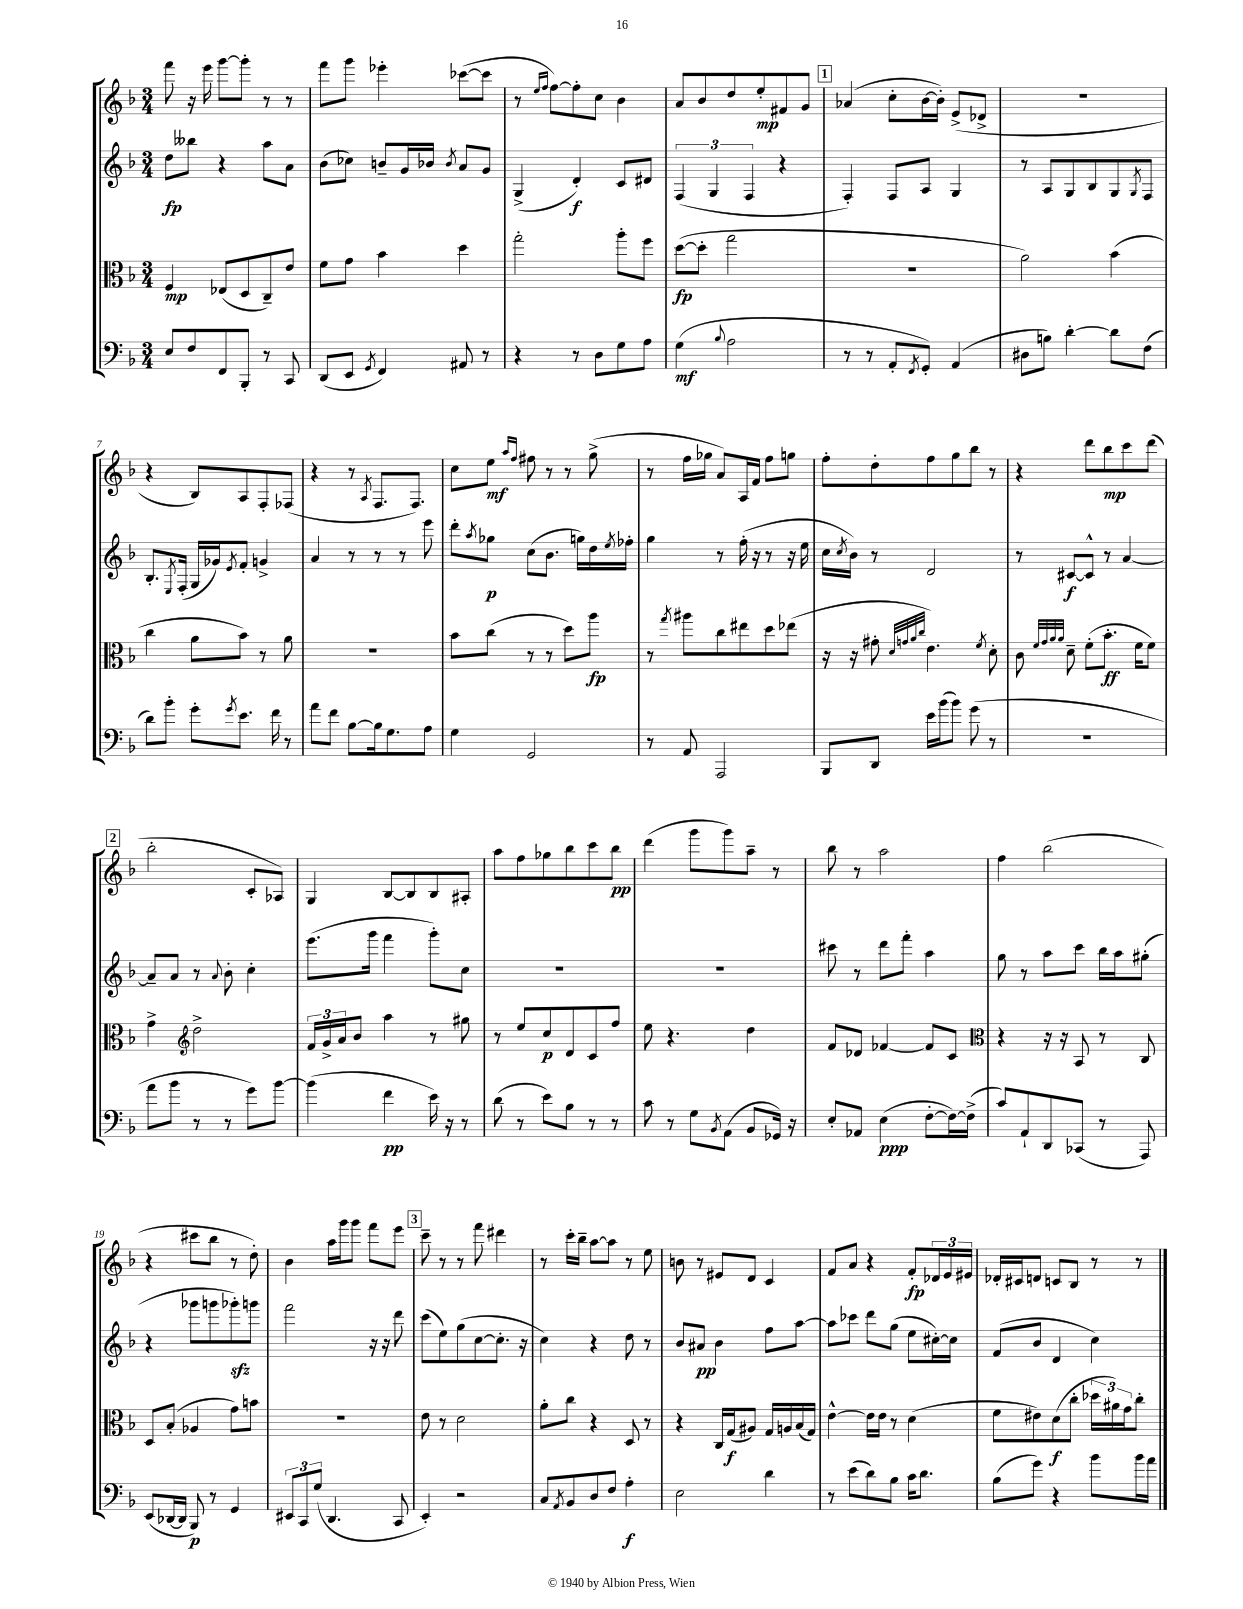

**kern	**dynam	**kern	**dynam	**kern	**dynam	**kern	**dynam
*part4	*part4	*part3	*part3	*part2	*part2	*part1	*part1
*staff4	*staff4	*staff3	*staff3	*staff2	*staff2	*staff1	*staff1
*clefF4	*	*clefC3	*	*clefG2	*	*clefG2	*
*k[b-]	*	*k[b-]	*	*k[b-]	*	*k[b-]	*
*M3/4	*	*M3/4	*	*M3/4	*	*M3/4	*
=1	=1	=1	=1	=1	=1	=1	=1
8E/L	.	4F/	mp	8dd\L	fp	8fff\	.
8F/	.	.	.	8bb--X\J	.	16r	.
.	.	.	.	.	.	16eee\	.
8FF/	.	(8E-X/L	.	4r	.	[8ggg\L	.
8BBB-'/J	.	8D/	.	.	.	8ggg'\J]	.
8r	.	8C~/)	.	8aa\L	.	8r	.
8CC/	.	8e/J	.	8a\J	.	8r	.
=2	=2	=2	=2	=2	=2	=2	=2
(8DD/L	.	8f\L	.	(8b-\L	.	8fff\L	.
8EE/J	.	8g\J	.	8cc-X\J)	.	8ggg\J	.
8qGG/	.	.	.	.	.	.	.
4FF/)	.	4b-\	.	8bn~/L	.	4eee-X'\	.
.	.	.	.	16g/L	.	.	.
.	.	.	.	16b-X/JJ	.	.	.
.	.	.	.	8qb-/	.	.	.
8AA#X/	.	4dd\	.	8a/L	.	([8ccc-X\L	.
8r	.	.	.	8g/J	.	8ccc-\J]	.
=3	=3	=3	=3	=3	=3	=3	=3
4r	.	2gg'\	.	(4G^/	.	8r	.
.	.	.	.	.	.	16qqee/LL	.
.	.	.	.	.	.	16qqff/JJ	.
.	.	.	.	.	.	[8ff\L)	.
8r	.	.	.	4d'/)	f	8ff'\]	.
8D\L	.	.	.	.	.	8cc\J	.
8G\	.	8aa'\L	.	8c/L	.	4b-\	.
8A\J	.	8ff\J	.	8d#X/J	.	.	.
=4	=4	=4	=4	=4	=4	=4	=4
(4G\	mf	([8dd\L	fp	(6F/	.	8a/L	.
.	.	8dd'\J]	.	.	.	8b-/	.
.	.	.	.	6G/	.	.	.
8qqB-/	.	.	.	.	.	.	.
2A\	.	2gg\	.	.	.	8dd/	.
.	.	.	.	6F/	.	.	.
.	.	.	.	.	.	8ee'/	mp
.	.	.	.	4r	.	8f#X/	.
.	.	.	.	.	.	8g/J	.
!!LO:REH:place=s1:t=1
=5	=5	=5	=5	=5	=5	=5	=5
8r	.	2.r	.	4F'/)	.	(4a-X/	.
8r	.	.	.	.	.	.	.
8AA'/L	.	.	.	8F/L	.	8cc'\L	.
8qFF/	.	.	.	.	.	.	.
8GG'/J)	.	.	.	8A/J	.	[16b-\L	.
.	.	.	.	.	.	16b-'\JJ])	.
(4AA/	.	.	.	4G/	.	(8e^/L	.
.	.	.	.	.	.	8d-X^/J	.
=6	=6	=6	=6	=6	=6	=6	=6
8D#X\L	.	2a\)	.	8r	.	2.r	.
8Bn\J)	.	.	.	8A/L	.	.	.
[4d'\	.	.	.	8G/	.	.	.
.	.	.	.	8B-/	.	.	.
8d\L]	.	(4b-\	.	8G/	.	.	.
.	.	.	.	8qG/	.	.	.
(8F\J	.	.	.	8F/J	.	.	.
!!LO:LB:g=z
=7	=7	=7	=7	=7	=7	=7	=7
8d\L)	.	4cc\	.	8.B-'/L	.	4r	.
8b-'\J	.	.	.	.	.	.	.
.	.	.	.	8qE/	.	.	.
.	.	.	.	(16F'/Jk	.	.	.
8g'\L	.	8a\L	.	16G/LL	.	8B-/L)	.
.	.	.	.	16g-X/J)	.	.	.
8qg/	.	.	.	8qe/	.	.	.
8.e\J	.	8b-\J)	.	8f'/J	.	8A/	.
.	.	8r	.	4gn^/	.	8F'/	.
16f\	.	.	.	.	.	.	.
8r	.	8a\	.	.	.	(8F-X/J	.
=8	=8	=8	=8	=8	=8	=8	=8
8a\L	.	2.r	.	4a/	.	4r	.
8f\J	.	.	.	.	.	.	.
[8B-\L	.	.	.	8r	.	8r	.
.	.	.	.	.	.	8qA/	.
16B-\k]	.	.	.	8r	.	8.F/L	.
8.G\	.	.	.	.	.	.	.
.	.	.	.	8r	.	.	.
.	.	.	.	.	.	8.F/J)	.
8A\J	.	.	.	8eee\	.	.	.
=9	=9	=9	=9	=9	=9	=9	=9
4G\	.	8b-\L	.	8ddd'\L	.	8cc\L	.
.	.	.	.	8qaa/	.	.	.
.	.	(8cc\J	.	8gg-X\J	p	8ee\J	mf
.	.	.	.	.	.	16qqaa/LL	.
.	.	.	.	.	.	16qqff/JJ	.
2GG/	.	8r	.	(8cc\L	.	8ff#X\	.
.	.	8r	.	8.b-\J	.	8r	.
.	.	8dd\L)	.	.	.	8r	.
.	.	.	.	16ggn\LL)	.	.	.
.	.	8aa\J	fp	16dd\	.	(8gg^\	.
.	.	.	.	8qee/	.	.	.
.	.	.	.	16ff-X'\JJ	.	.	.
=10	=10	=10	=10	=10	=10	=10	=10
8r	.	8r	.	4gg\	.	8r	.
.	.	8qgg/	.	.	.	.	.
8AA/	.	8aa#X\L	.	.	.	16ff\LL	.
.	.	.	.	.	.	16gg-X\JJ	.
2AAA/	.	8cc\	.	8r	.	8a/L)	.
.	.	8ee#X\	.	(16ff'\	.	16A/L	.
.	.	.	.	16r	.	16f/JJ	.
.	.	8dd\	.	8r	.	8ff\L	.
.	.	(8ee-X\J	.	16r	.	8ggn\J	.
.	.	.	.	16ee\	.	.	.
=11	=11	=11	=11	=11	=11	=11	=11
8BBB-/L	.	16r	.	16cc\LL	.	8ff'\L	.
.	.	.	.	8qcc/	.	.	.
.	.	16r	.	16b-\JJ)	.	.	.
8DD/J	.	8g#X'\	.	8r	.	8dd'\	.
.	.	32qqd/LLL	.	.	.	.	.
.	.	32qqgn/	.	.	.	.	.
.	.	32qqa/	.	.	.	.	.
.	.	32qqcc/JJJ	.	.	.	.	.
16e\LL	.	4.e\)	.	2d/	.	8ff\	.
(16b-\J	.	.	.	.	.	.	.
8b-\J)	.	.	.	.	.	8gg\	.
(8g\	.	.	.	.	.	8bb-\J	.
.	.	8qf/	.	.	.	.	.
8r	.	8d'\	.	.	.	8r	.
=12	=12	=12	=12	=12	=12	=12	=12
2.r	.	8c\	.	8r	.	4r	.
.	.	32qqf/LLL	.	.	.	.	.
.	.	32qqg/	.	.	.	.	.
.	.	32qqa/	.	.	.	.	.
.	.	32qqa/JJJ	.	.	.	.	.
.	.	8d~\	.	[8c#X/L	f	.	.
.	.	(8f'\L	.	8c#^^/J]	.	8ddd\L	.
.	.	8.b-'\J	ff	8r	.	8bb-\	mp
.	.	.	.	[4a/	.	8ccc\	.
.	.	16f\KL	.	.	.	.	.
.	.	8f\J)	.	.	.	(8ddd\J	.
!!LO:LB:g=z
!!LO:REH:place=s1:t=2
=13	=13	=13	=13	=13	=13	=13	=13
8a\L	.	4g^\	.	8a~/L]	.	2bb-'\	.
8b-\J	.	.	.	8a/J	.	.	.
*	*	*clefG2	*	*	*	*	*
8r	.	2dd^\	.	8r	.	.	.
.	.	.	.	8qqa/	.	.	.
8r	.	.	.	8b-'\	.	.	.
8g\L)	.	.	.	4cc'\	.	8c'/L	.
[8b-\J	.	.	.	.	.	8A-X/J)	.
=14	=14	=14	=14	=14	=14	=14	=14
(4b-\]	.	24f/LL	.	(8.eee\L	.	4G/	.
.	.	24g^/	.	.	.	.	.
.	.	24a/J	.	.	.	.	.
.	.	8b-/J	.	.	.	.	.
.	.	.	.	16ggg\Jk	.	.	.
4f\	pp	4aa\	.	4fff\	.	[8B-/L	.
.	.	.	.	.	.	8B-/]	.
16e\)	.	8r	.	8ggg'\L)	.	8B-/	.
16r	.	.	.	.	.	.	.
8r	.	8gg#X\	.	8cc\J	.	8A#X'/J	.
=15	=15	=15	=15	=15	=15	=15	=15
(8d\	.	8r	.	2.r	.	8aa\L	.
8r	.	8ee/L	.	.	.	8ff\	.
8e\L)	.	8cc/	p	.	.	8gg-X\	.
8B-\J	.	8d/	.	.	.	8bb-\	.
8r	.	8c/	.	.	.	8ccc\	.
8r	.	8ff/J	.	.	.	8bb-\J	pp
=16	=16	=16	=16	=16	=16	=16	=16
8c\	.	8ee\	.	2.r	.	(4ddd\	.
8r	.	4.r	.	.	.	.	.
8G\L	.	.	.	.	.	8ggg\L	.
8qBB-/	.	.	.	.	.	.	.
(8AA\J	.	.	.	.	.	8ggg\)	.
8BB-/L	.	4dd\	.	.	.	8aa~\J	.
16GG-X/Jk)	.	.	.	.	.	8r	.
16r	.	.	.	.	.	.	.
=17	=17	=17	=17	=17	=17	=17	=17
8E'/L	.	8f/L	.	8ccc#X\	.	8bb-\	.
8AA-X/J	.	8d-X/J	.	8r	.	8r	.
(4E\	ppp	[4f-X/	.	8ddd\L	.	2aa\	.
.	.	.	.	8fff'\J	.	.	.
[8F'\L	.	8f-/L]	.	4aa\	.	.	.
16F\L_)	.	8c/J	.	.	.	.	.
(16F^\JJ]	.	.	.	.	.	.	.
=18	=18	=18	=18	=18	=18	=18	=18
*	*	*clefC3	*	*	*	*	*
8c/L)	.	4r	.	8gg\	.	4ff\	.
8AA`/	.	.	.	8r	.	.	.
8DD/	.	16r	.	8aa\L	.	(2bb-\	.
.	.	16r	.	.	.	.	.
(8CC-X/J	.	8BB-/	.	8ccc\J	.	.	.
8r	.	8r	.	16bb-\LL	.	.	.
.	.	.	.	16aa\J	.	.	.
8AAA/)	.	8C/	.	(8gg#X'\J	.	.	.
!!LO:LB:g=z
=19	=19	=19	=19	=19	=19	=19	=19
(8EE/L	.	8D/L	.	4r	.	4r	.
[16DD-X/L	.	(8B-'/J	.	.	.	.	.
16DD-/JJ]	.	.	.	.	.	.	.
8BBB-/)	p	4A-X/	.	8ggg-X\L	.	8ccc#X\L	.
8r	.	.	.	8gggn\	.	8bb-\J	.
4GG/	.	8g\L)	.	8ggg-Xzz'\)	.	8r	.
.	.	8bn\J	.	8gggn\J	.	8dd'\)	.
=20	=20	=20	=20	=20	=20	=20	=20
12EE#X/L	.	2.r	.	2fff\	.	4b-\	.
12CC/	.	.	.	.	.	.	.
(12G/J	.	.	.	.	.	.	.
4.DD/	.	.	.	.	.	16aa\LL	.
.	.	.	.	.	.	16ggg\J	.
.	.	.	.	.	.	8ggg\J	.
.	.	.	.	16r	.	8fff\L	.
.	.	.	.	16r	.	.	.
8CC/	.	.	.	8ddd\	.	8eee\J	.
!!LO:REH:place=s1:t=3
=21	=21	=21	=21	=21	=21	=21	=21
4EE'/)	.	8e\	.	(8ccc\L	.	8ccc~\	.
.	.	8r	.	8ee\)	.	8r	.
2r	.	2d\	.	(8gg\	.	8r	.
.	.	.	.	[8cc\	.	8fff\	.
.	.	.	.	8.cc'\J]	.	4ddd#X\	.
.	.	.	.	16r	.	.	.
=22	=22	=22	=22	=22	=22	=22	=22
8C/L	.	8a'\L	.	4cc\)	.	8r	.
8qAA/	.	.	.	.	.	.	.
8BB-/	.	8cc\J	.	.	.	16ccc'\LL	.
.	.	.	.	.	.	16bb-~\JJ	.
8D/	.	4r	.	4r	.	[8aa\L	.
8F/J	.	.	.	.	.	8aa\J]	.
4A'\	f	8D/	.	8dd\	.	8r	.
.	.	8r	.	8r	.	8ee\	.
=23	=23	=23	=23	=23	=23	=23	=23
2E\	.	4r	.	8b-/L	.	8bn\	.
.	.	.	.	8a#X/J	pp	8r	.
.	.	16C/LL	.	4b-\	.	8e#X/L	.
.	.	(16G/J	f	.	.	.	.
.	.	8A#X/J)	.	.	.	8d/J	.
4d\	.	16G/LL	.	8ff\L	.	4c/	.
.	.	16An/	.	.	.	.	.
.	.	(16B-/	.	[8aa\J	.	.	.
.	.	16G/JJ)	.	.	.	.	.
=24	=24	=24	=24	=24	=24	=24	=24
8r	.	[4e^^\	.	8aa\L]	.	8f/L	.
(8e\L	.	.	.	8ccc-X\J	.	8a/J	.
8d\)	.	16e\LL]	.	8ddd\L	.	4r	.
.	.	16e\JJ	.	.	.	.	.
8B-\J	.	8r	.	(8gg\J	.	.	.
16c\KL	.	(4d\	.	8ee\L	.	8f'/L	fp
8.d\J	.	.	.	.	.	.	.
.	.	.	.	[16cc#X'\L)	.	24d-X/L	.
.	.	.	.	.	.	24e/	.
.	.	.	.	16cc#\JJ]	.	.	.
.	.	.	.	.	.	24e#X/JJ	.
=25	=25	=25	=25	=25	=25	=25	=25
(8B-\L	.	8f\L	.	(8f/L	.	16d-X'/LL	.
.	.	.	.	.	.	16c#X/J	.
8g\J)	.	8e#X\)	.	8b-/J	.	8dn/J	.
4r	.	(8d\	f	4d/	.	8cn/L	.
.	.	8cc'\J	.	.	.	8B-/J	.
8b-\L	.	24dd-X\LL	.	4cc\)	.	8r	.
.	.	24a#X\)	.	.	.	.	.
.	.	24g\J	.	.	.	.	.
16b-\L	.	8cc'\J	.	.	.	8r	.
16a\JJ	.	.	.	.	.	.	.
==	==	==	==	==	==	==	==
*-	*-	*-	*-	*-	*-	*-	*-
